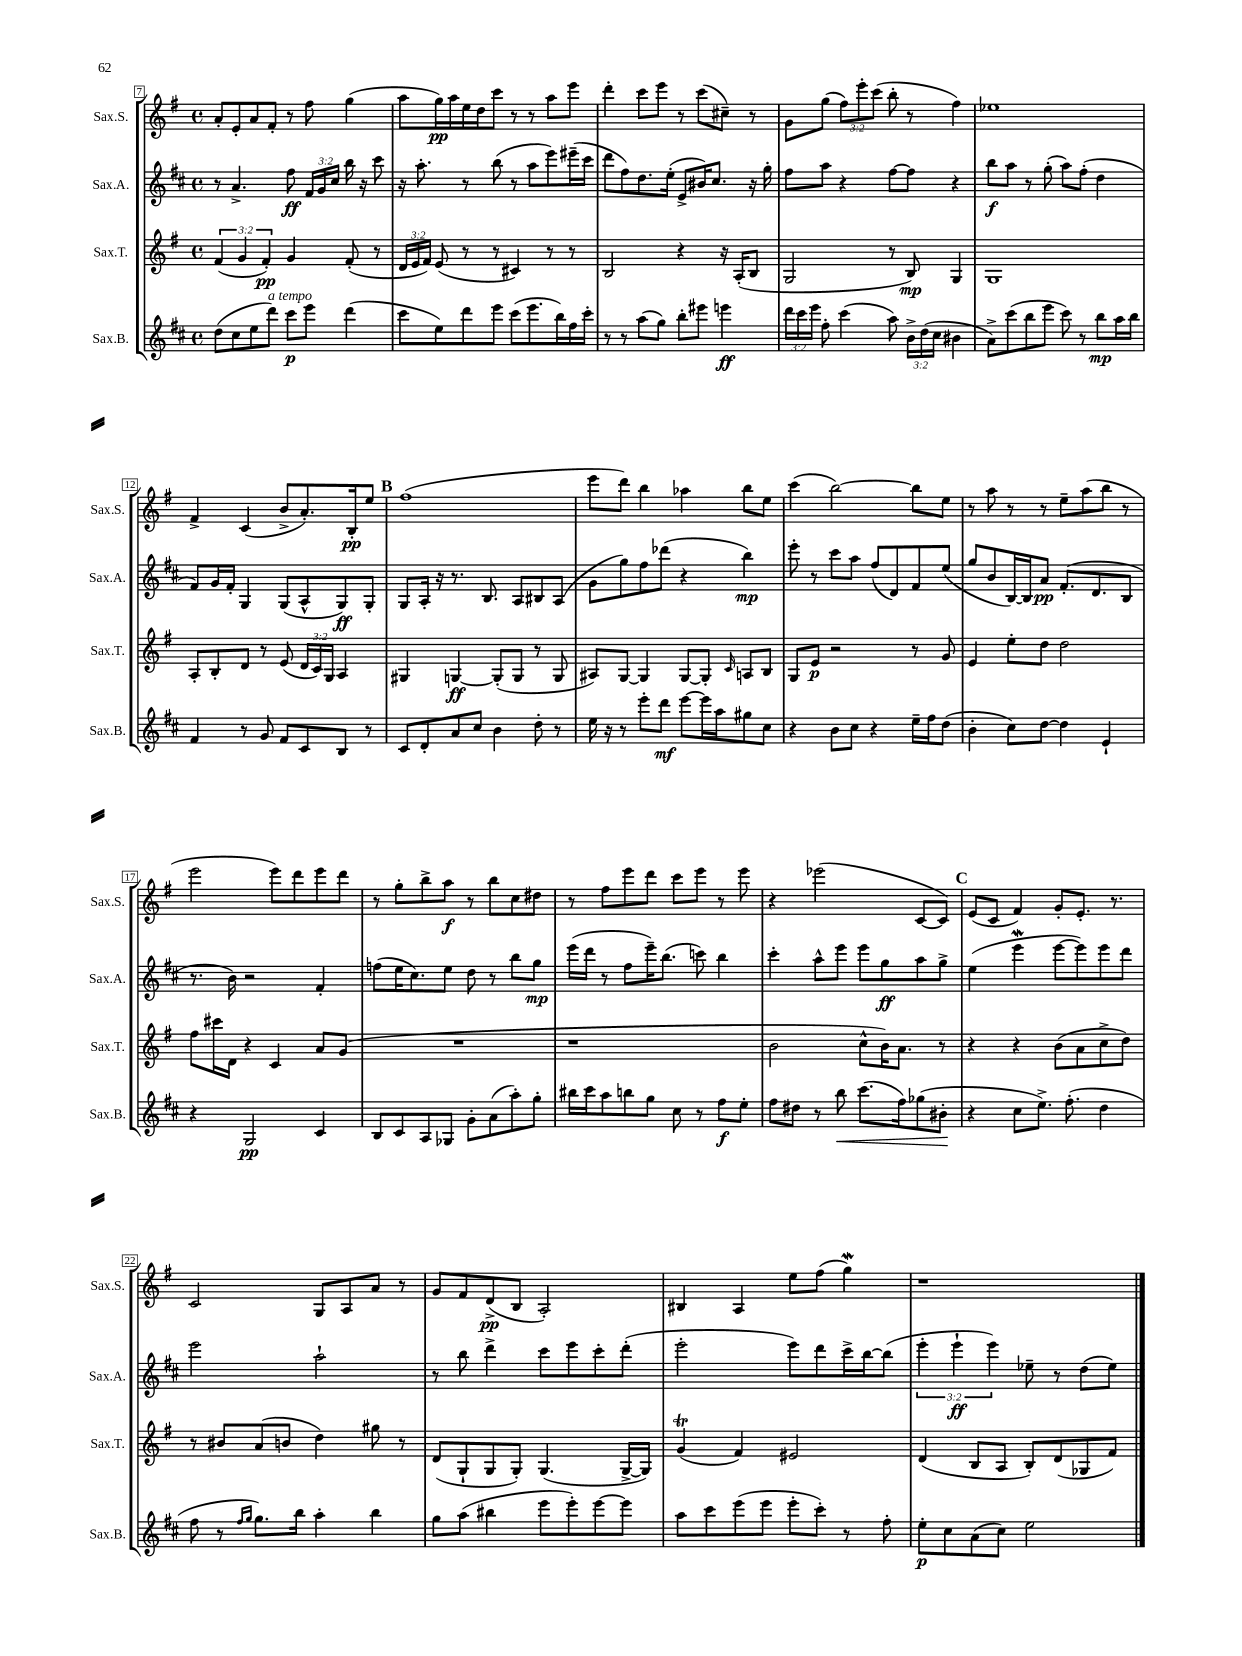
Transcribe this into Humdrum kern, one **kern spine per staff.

**kern	**kern	**kern	**kern
*staff4	*staff3	*staff2	*staff1
*clefG2	*clefG2	*clefG2	*clefG2
*k[f#c#]	*k[f#]	*k[f#c#]	*k[f#]
*M4/4	*M4/4	*M4/4	*M4/4
*met(c)	*met(c)	*met(c)	*met(c)
(8dd	(6f#	8r	8a'
8cc#	.	4.a^	8e'
.	6g	.	.
8ee	.	.	8a
.	6f#')	.	.
8ddd)	.	.	8f#'
8ccc#	4g	8ff#	8r
8eee	.	24f#	8ff#
.	.	24g	.
.	.	24cc#	.
(4ddd	(8f#'	16bb	(4gg
.	.	16r	.
.	8r	8ccc#	.
=	=	=	=
8ccc#	24d	16r	8aa
.	24e	.	.
.	.	8.aa'	.
.	24f#)	.	.
8ee)	(8e	.	16gg)
.	.	.	16aa
8ddd	8r	8r	16ee
.	.	.	16dd
8eee	8r	(8bb	8ccc
(8ccc#	4c#)	8r	8r
8.eee	.	8aa	8r
.	8r	8eee)	8aa
16bb)	.	.	.
16ff#	8r	(16eee#~	8eee
16ccc#'	.	16ccc#	.
=	=	=	=
8r	2B	8ddd	4ddd'
8r	.	8ff#)	.
(8aa	.	8.dd	8ccc
8gg)	.	.	8eee
.	.	(16ee'	.
8bb'	4r	8e^	8r
8eee#	.	16b#)	(8ccc
.	.	8.cc#	.
4eee	16r	.	8cc#~)
.	(16A'	.	.
.	8B	16r	8r
.	.	16gg'	.
=	=	=	=
24ddd	2G	8ff#	8g
24ccc#	.	.	.
24eee	.	.	.
8ff#'	.	8aa	(8gg
(4ccc#	.	4r	12ff#)
.	.	.	12eee'
.	.	.	(12ccc
8aa)	8r	[8ff#	8bb'
24b^	8B)	8ff#]	8r
(24dd	.	.	.
24cc#	.	.	.
4b#	4G	4r	4ff#)
=	=	=	=
8a^)	1G	8bb	1ee-
(8ccc#	.	8aa	.
8bb	.	8r	.
8eee	.	(8gg'	.
8ccc#)	.	8aa)	.
8r	.	(8ff#'	.
8bb	.	4dd	.
16aa	.	.	.
16bb	.	.	.
=	=	=	=
4f#	8A'	8f#)	4f#^
.	8B'	16g	.
.	.	16f#'	.
8r	8d	4G	(4c
8g	8r	.	.
8f#	(8e	(8G	8b^
8c#	24d	8A^^	8.a')
.	24c)	.	.
.	24G	.	.
8B	4A	8G)	.
.	.	.	16B'
8r	.	8G'	8ee
=	=	=	=
8c#	4G#	8G	(1ff#
8d'	.	16A'	.
.	.	16r	.
8a	[4G	8.r	.
8cc#	.	.	.
.	.	8.B	.
4b	(8G']	.	.
.	8G	8A	.
8dd'	8r	8B#	.
8r	8G	(8A	.
=	=	=	=
16ee	8A#)	8g	8eee
16r	.	.	.
8r	[8G	8gg)	8ddd)
8eee'	4G]	8ff#	4bb
8ddd	.	(8ddd-	.
[8eee	[8G	4r	4aa-
16eee]	8G']	.	.
16aa	.	.	.
.	16qqc	.	.
8gg#	8A	4bb)	8bb
8cc#	8B	.	8ee
=	=	=	=
4r	8G	8eee'	(4ccc
.	8e	8r	.
8b	2r	8ccc#	[2bb)
8cc#	.	8aa	.
4r	.	(8ff#	.
.	.	8d)	.
16ee~	8r	8f#	8bb]
16ff#	.	.	.
(8dd	8g	(8ee	8ee
=	=	=	=
4b'	4e	8gg	8r
.	.	8b	8aa
8cc#)	8ee'	[16B)	8r
.	.	16B]	.
[8dd	8dd	8a	8r
4dd]	2dd	(8.f#'	8ee~
.	.	.	(8aa
.	.	8.d	.
4e`	.	.	8bb
.	.	8B	8r
=	=	=	=
4r	8ff#	8.r	2eee
.	16ccc#	.	.
.	16d	16b)	.
2G	4r	2r	.
.	4c	.	8eee)
.	.	.	8ddd
4c#	8a	4f#'	8eee
.	(8g	.	8ddd
=	=	=	=
8B	1r	(8ff	8r
8c#	.	16ee	8gg'
.	.	8.cc#)	.
8A	.	.	8bb^
8G-	.	8ee	8aa
8g'	.	8dd	8r
(8a	.	8r	8bb
8aa')	.	8bb	8cc
8gg'	.	8gg	8dd#
=	=	=	=
16bb#	1r	(16eee	8r
16ccc#	.	16ddd	.
8aa	.	8r	8ff#
8bb	.	8ff#	8eee
8gg	.	16eee~)	8ddd
.	.	(8.bb	.
8cc#	.	.	8ccc
8r	.	8ccc)	8eee
8ff#	.	4bb	8r
8ee'	.	.	8eee
=	=	=	=
8ff#	2b	4ccc#'	4r
8dd#	.	.	.
8r	.	8aa^^	(2eee-
8bb	.	8eee	.
(8.ccc#	8cc^^	8eee	.
.	16b)	8gg	.
16ff#)	8.a	.	.
(8gg-	.	8aa	[8c
8b#'	8r	8gg^	8c])
=	=	=	=
4r	4r	(4ee	(8e
.	.	.	8c
8cc#	4r	4eee	4f#)
8.ee^)	.	.	.
.	(8b	[8eee	8g'
(8.ff#'	.	.	.
.	8a	8eee])	8.e'
4dd	8cc^	8eee	.
.	.	.	8.r
.	8dd)	8ddd	.
=	=	=	=
8ff#	8r	2eee	2c
8r	8b#	.	.
16qqff#	.	.	.
16qqgg	.	.	.
8.gg)	(8a	.	.
.	8b	.	.
16bb	.	.	.
4aa'	4dd)	2aa`	8G
.	.	.	8A
4bb	8gg#	.	8a
.	8r	.	8r
=	=	=	=
8gg	(8d	8r	8g
(8aa	8G`	8bb	8f#
4bb#	8G	4ddd^	(8d^
.	8G')	.	8B
8eee	(4.G	8ccc#	2A')
8eee')	.	8eee	.
[8eee	.	8ccc#'	.
8eee]	[16G^	(8ddd'	.
.	16G])	.	.
=	=	=	=
8aa	(4g	2eee'	4B#
8ccc#	.	.	.
(8eee	4f#)	.	4A
8eee	.	.	.
8eee'	2e#	8eee)	8ee
8ccc#')	.	8ddd	(8ff#
8r	.	16ccc#^	4gg)
.	.	[16bb	.
8ff#'	.	(8bb]	.
=	=	=	=
8ee'	(4d	6eee'	1r
8cc#	.	.	.
.	.	6eee`	.
(8a	8B	.	.
.	.	6eee)	.
8cc#)	8A	.	.
2ee	8B')	8ee-~	.
.	(8d	8r	.
.	8G-	(8dd	.
.	8f#)	8ee-)	.
==	==	==	==
*-	*-	*-	*-
